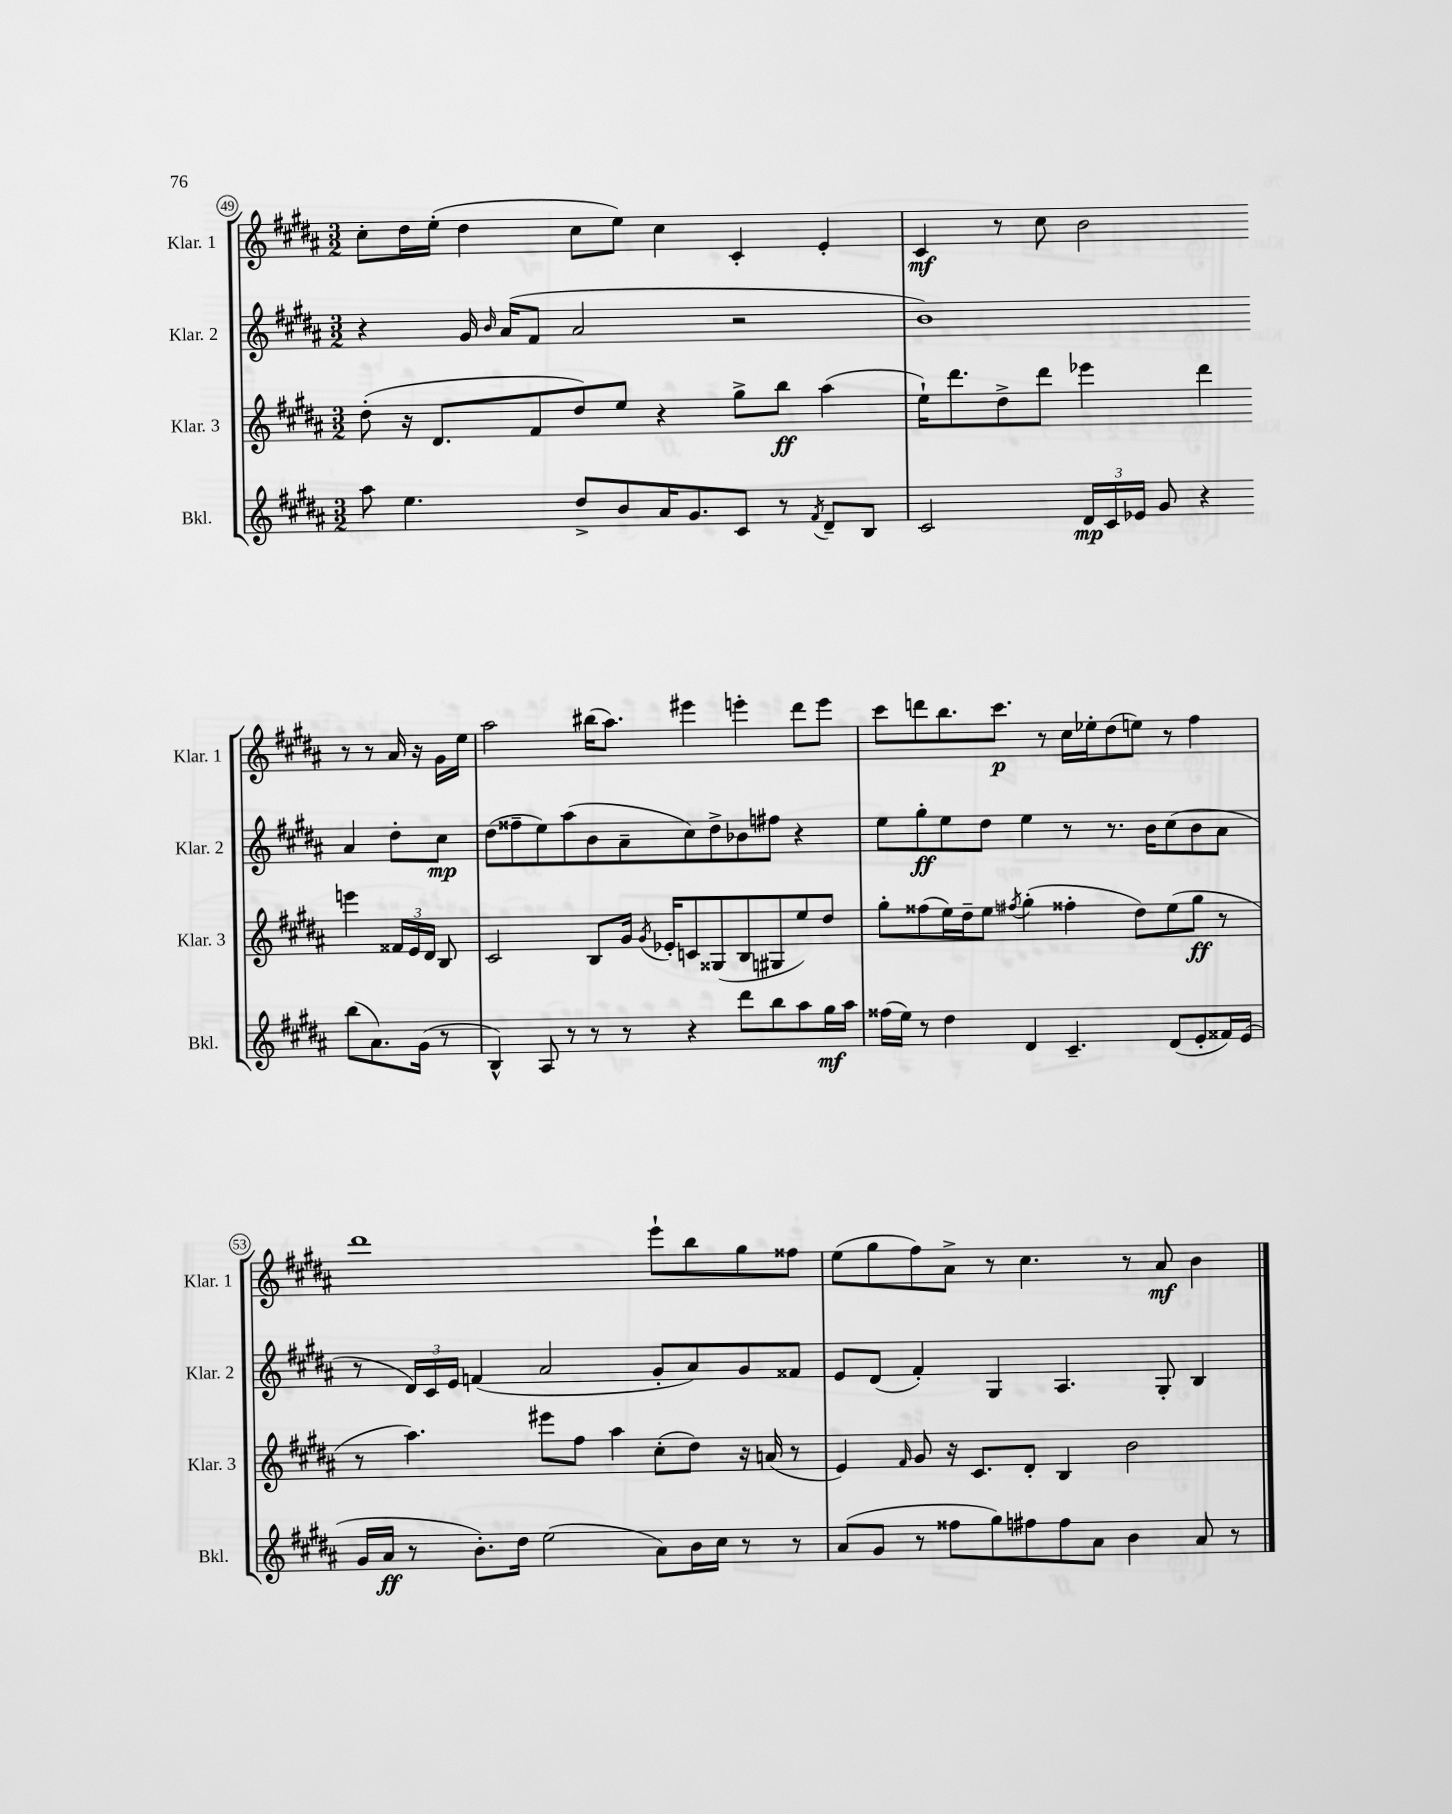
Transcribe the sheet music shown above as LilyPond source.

<<
\new StaffGroup <<
\new Staff = "s0" \with { instrumentName = "Klar. 1" shortInstrumentName = "Klar. 1" } {
    \clef treble \key b \major \numericTimeSignature \time 3/2
    \autoBeamOff cis''8[-. dis''16 e''16]-.( dis''4 cis''8[ e''8]) cis''4 cis'4-. e'4-. |
    cis'4\mf r8 cis''8 b'2 r8 r8 ais'16 r16 gis'16[ e''16] |
    ais''2 bis''16[( ais''8.]) eis'''4 e'''4-. dis'''8[ e'''8] |
    cis'''8[ d'''8 b''8. cis'''8.]\p r8 cis''16[ ees''16-. dis''8( e''8]) r8 fis''4 |
    dis'''1 e'''8[-! b''8 gis''8 fisis''8] |
    e''8[( gis''8 fis''8) ais'8]-> r8 cis''4. r8 ais'8\mf b'4 \bar "|." |
}
\new Staff = "s1" \with { instrumentName = "Klar. 2" shortInstrumentName = "Klar. 2" } {
    \clef treble \key b \major \numericTimeSignature \time 3/2
    \autoBeamOff r4 gis'16 \grace { b'16 } ais'16[( fis'8] ais'2 r2 |
    b'1) ais'4 dis''8[-. cis''8]\mp |
    dis''8[( fisis''8-- e''8) ais''8( b'8 ais'8-- cis''8) dis''8-> bes'8 fis''8] r4 |
    e''8[ gis''8-.\ff e''8 dis''8] e''4 r8 r8. b'16[ cis''8( b'8 ais'8] |
    r8 \tuplet 3/2 { dis'16[) cis'16 e'16] } f'4( ais'2 gis'8[-. ais'8) gis'8 fisis'8] |
    e'8[ dis'8]( fis'4-.) gis4 ais4. gis8-. b4 \bar "|." |
}
\new Staff = "s2" \with { instrumentName = "Klar. 3" shortInstrumentName = "Klar. 3" } {
    \clef treble \key b \major \numericTimeSignature \time 3/2
    \autoBeamOff dis''8-.( r16 dis'8.[ fis'8 dis''8) e''8] r4 gis''8[-> b''8]\ff ais''4( |
    e''16[-!) dis'''8. dis''8-> dis'''8] ees'''4 dis'''4 e'''4 \tuplet 3/2 { fisis'16[ e'16 dis'16] } b8 |
    cis'2 b8[ gis'16] \acciaccatura { gis'8 } ees'16[-. c'8 gisis8( b8 gis8 e''8) dis''8] |
    gis''8[-. fisis''8( e''16) dis''16-- e''8] \acciaccatura { fis''8 } gis''4-.( fisis''4-. dis''8[) e''8( gis''8]\ff r8 |
    r8 ais''4.) eis'''8[ fis''8] ais''4 cis''8[-.( dis''8]) r16 a'16( r8 |
    e'4) \grace { fis'16 } gis'8 r16 cis'8.[ dis'8]-. b4 b'2 \bar "|." |
}
\new Staff = "s3" \with { instrumentName = "Bkl." shortInstrumentName = "Bkl." } {
    \clef treble \key b \major \numericTimeSignature \time 3/2
    \autoBeamOff ais''8 e''4. dis''8[-> b'8 ais'16 gis'8. cis'8] r8 \acciaccatura { fis'8 } dis'8[-- b8] |
    cis'2 \tuplet 3/2 { dis'16[\mp cis'16 ees'16] } gis'8 r4 b''8[( ais'8.) gis'16]( r8 |
    b4-^) ais8 r8 r8 r8 r4 dis'''8[ b''8 ais''8 gis''16\mf ais''16] |
    fisis''16[( e''16]) r8 dis''4 dis'4 cis'4.-- dis'8[( e'8-. fisis'16) e'16]( |
    gis'16[ ais'16]\ff r8 b'8.[-.) dis''16] e''2( ais'8[) b'16 cis''16] r8 r8 |
    ais'8[( gis'8] r8 fisis''8[ gis''8) fis''8 fis''8 ais'8] b'4 ais'8 r8 \bar "|." |
}
>>
>>
\layout { \context { \Score currentBarNumber = #49 \override BarNumber.stencil = #(make-stencil-circler 0.1 0.3 ly:text-interface::print) } }
